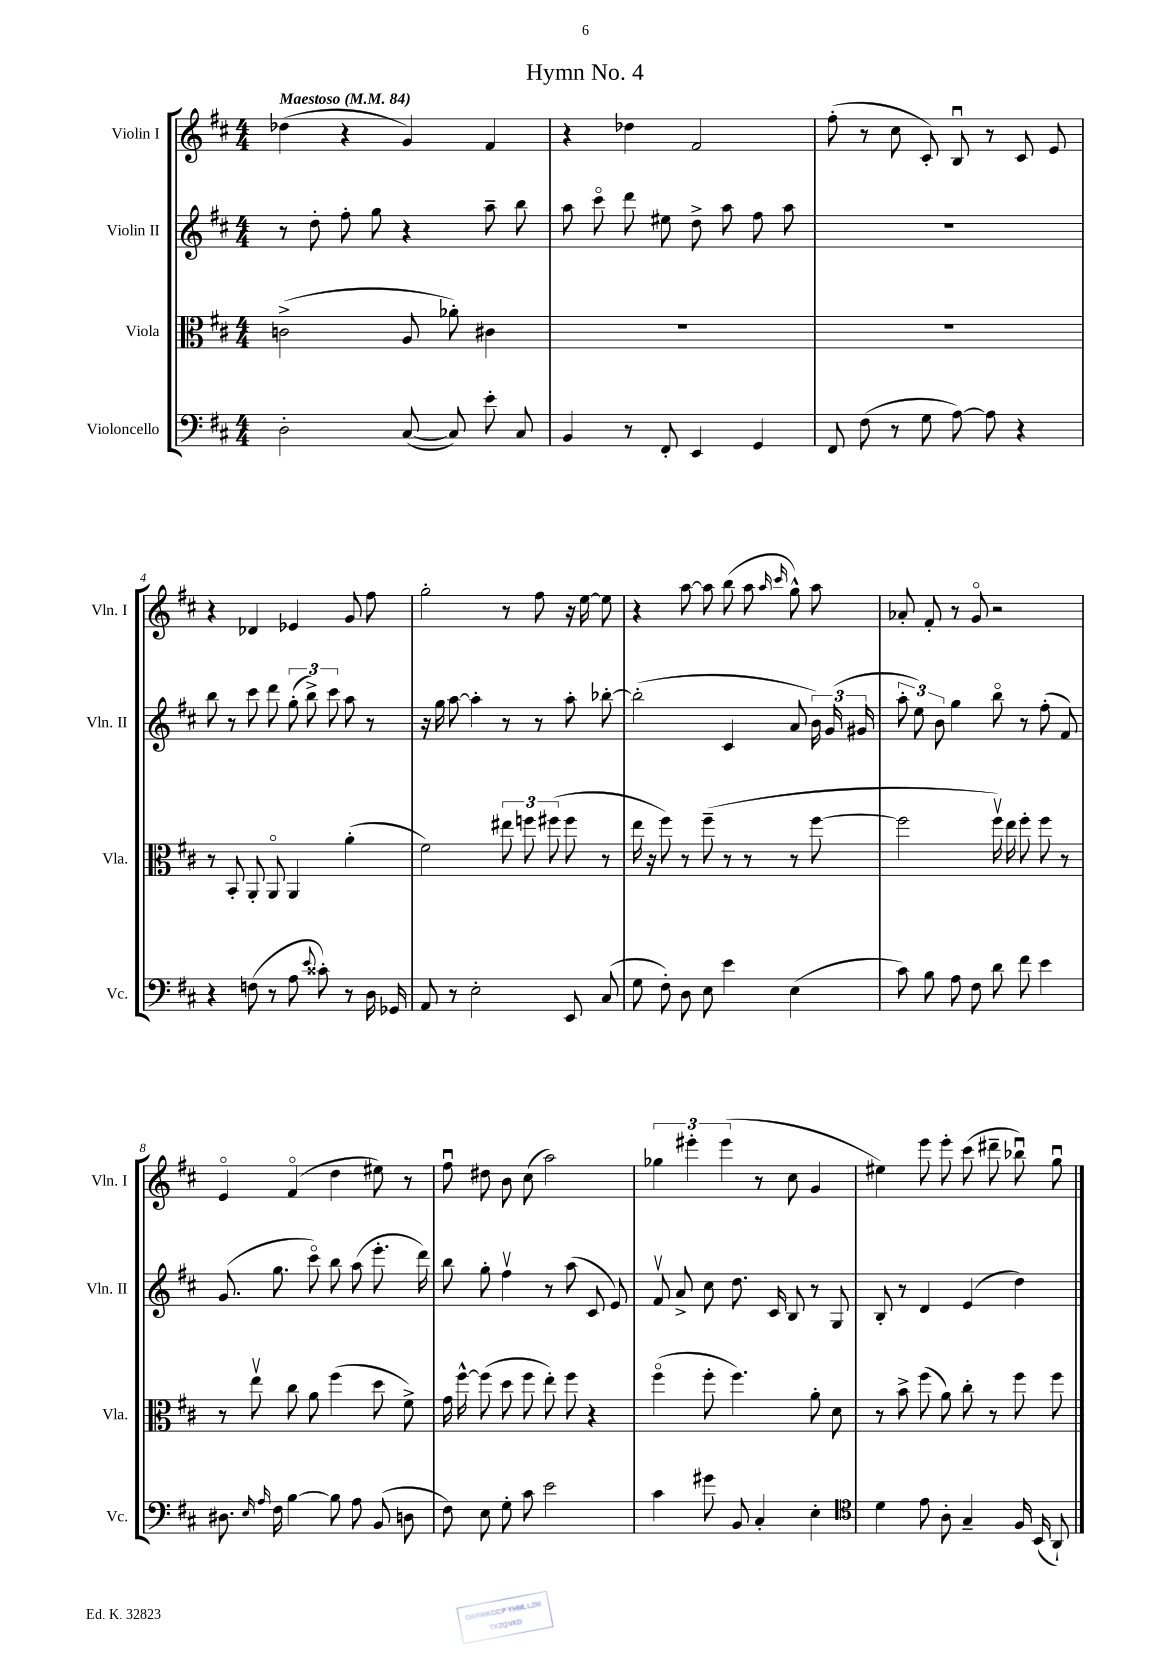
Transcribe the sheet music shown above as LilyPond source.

\header { title = "Hymn No. 4" }
<<
\new StaffGroup <<
\new Staff = "s0" \with { instrumentName = "Violin I" shortInstrumentName = "Vln. I" } {
    \clef treble \key d \major \numericTimeSignature \time 4/4 \tempo "Maestoso" 4 = 84
    \autoBeamOff des''4( r4 g'4) fis'4 |
    r4 des''4 fis'2 |
    fis''8-.( r8 cis''8 cis'8-.) b8\downbow r8 cis'8 e'8 |
    r4 des'4 ees'4 g'8 fis''8 |
    g''2-. r8 fis''8 r16 e''16~ e''8 |
    r4 a''8~ a''8 b''8( a''8 \grace { a''16 cis'''16 } g''8-^) a''8 |
    aes'8-. fis'8-. r8 g'8\flageolet r2 |
    e'4\flageolet fis'4\flageolet( d''4 eis''8) r8 |
    fis''8\downbow dis''8 b'8 cis''8( a''2) |
    \tuplet 3/2 { ges''4 eis'''4-. eis'''4( } r8 cis''8 g'4 |
    eis''4) e'''8 e'''8-. cis'''8( dis'''8-- bes''8\downbow) g''8\downbow \bar "|." |
}
\new Staff = "s1" \with { instrumentName = "Violin II" shortInstrumentName = "Vln. II" } {
    \clef treble \key d \major \numericTimeSignature \time 4/4
    \autoBeamOff r8 d''8-. fis''8-. g''8 r4 a''8-- b''8 |
    a''8 cis'''8\flageolet d'''8 eis''8 d''8-> a''8 fis''8 a''8 |
    r1 |
    b''8 r8 cis'''8 d'''8 \tuplet 3/2 { g''8-.( b''8->) cis'''8 } a''8 r8 |
    r16 g''16 a''8~ a''4-. r8 r8 a''8-. bes''8~-. |
    bes''2-.( cis'4 a'8 \tuplet 3/2 { b'16) g'16( gis'16 } |
    \tuplet 3/2 { a''8-. e''8) b'8 } g''4 b''8\flageolet r8 fis''8-.( fis'8) |
    g'8.( g''8. cis'''8\flageolet) b''8 a''8( e'''8.-. d'''16) |
    b''8 g''8-. fis''4\upbow r8 a''8( cis'8 e'8) |
    fis'8\upbow a'8-> cis''8 d''8. cis'16 b8 r8 g8 |
    b8-. r8 d'4 e'4( d''4) \bar "|." |
}
\new Staff = "s2" \with { instrumentName = "Viola" shortInstrumentName = "Vla." } {
    \clef alto \key d \major \numericTimeSignature \time 4/4
    \autoBeamOff c'2->( a8 aes'8-.) cis'4 |
    R1 |
    R1 |
    r8 b,8-. a,8-. a,8\flageolet a,4 a'4-.( |
    fis'2) \tuplet 3/2 { eis''8 f''8 fis''8( } fis''8 r8 |
    e''16 r16 fis''8) r8 fis''8--( r8 r8 r8 fis''8~ |
    fis''2 fis''16\upbow) e''16 fis''8-. fis''8 r8 |
    r8 e''8\upbow cis''8 a'8 fis''4( d''8 fis'8->) |
    g'16 fis''16~-^ fis''8( d''8 fis''8 e''8-.) fis''8 r4 |
    fis''4\flageolet( fis''8-. fis''4.) a'8-. d'8 |
    r8 b'8-> fis''8( a'8) cis''8-. r8 fis''8 fis''8 \bar "|." |
}
\new Staff = "s3" \with { instrumentName = "Violoncello" shortInstrumentName = "Vc." } {
    \clef bass \key d \major \numericTimeSignature \time 4/4
    \autoBeamOff d2-. cis8~( cis8) e'8-. cis8 |
    b,4 r8 fis,8-. e,4 g,4 |
    fis,8 fis8( r8 g8 a8~) a8 r4 |
    r4 f8( r8 a8 \appoggiatura { e'8 } cisis'8-.) r8 d16 ges,16 |
    a,8 r8 e2-. e,8 cis8( |
    g8 fis8-.) d8 e8 e'4 e4( |
    cis'8) b8 a8 fis8 d'8 fis'8 e'4 |
    dis8. \grace { e16 a16 } fis16 b4~ b8 a8 b,8( d8 |
    fis8) e8 g8-. cis'8 e'2 |
    cis'4 gis'8 b,8 cis4-. e4-. |
    \clef tenor d'4 e'8 a8-. g4-- fis16 b,16( a,8-!) \bar "|." |
}
>>
>>
